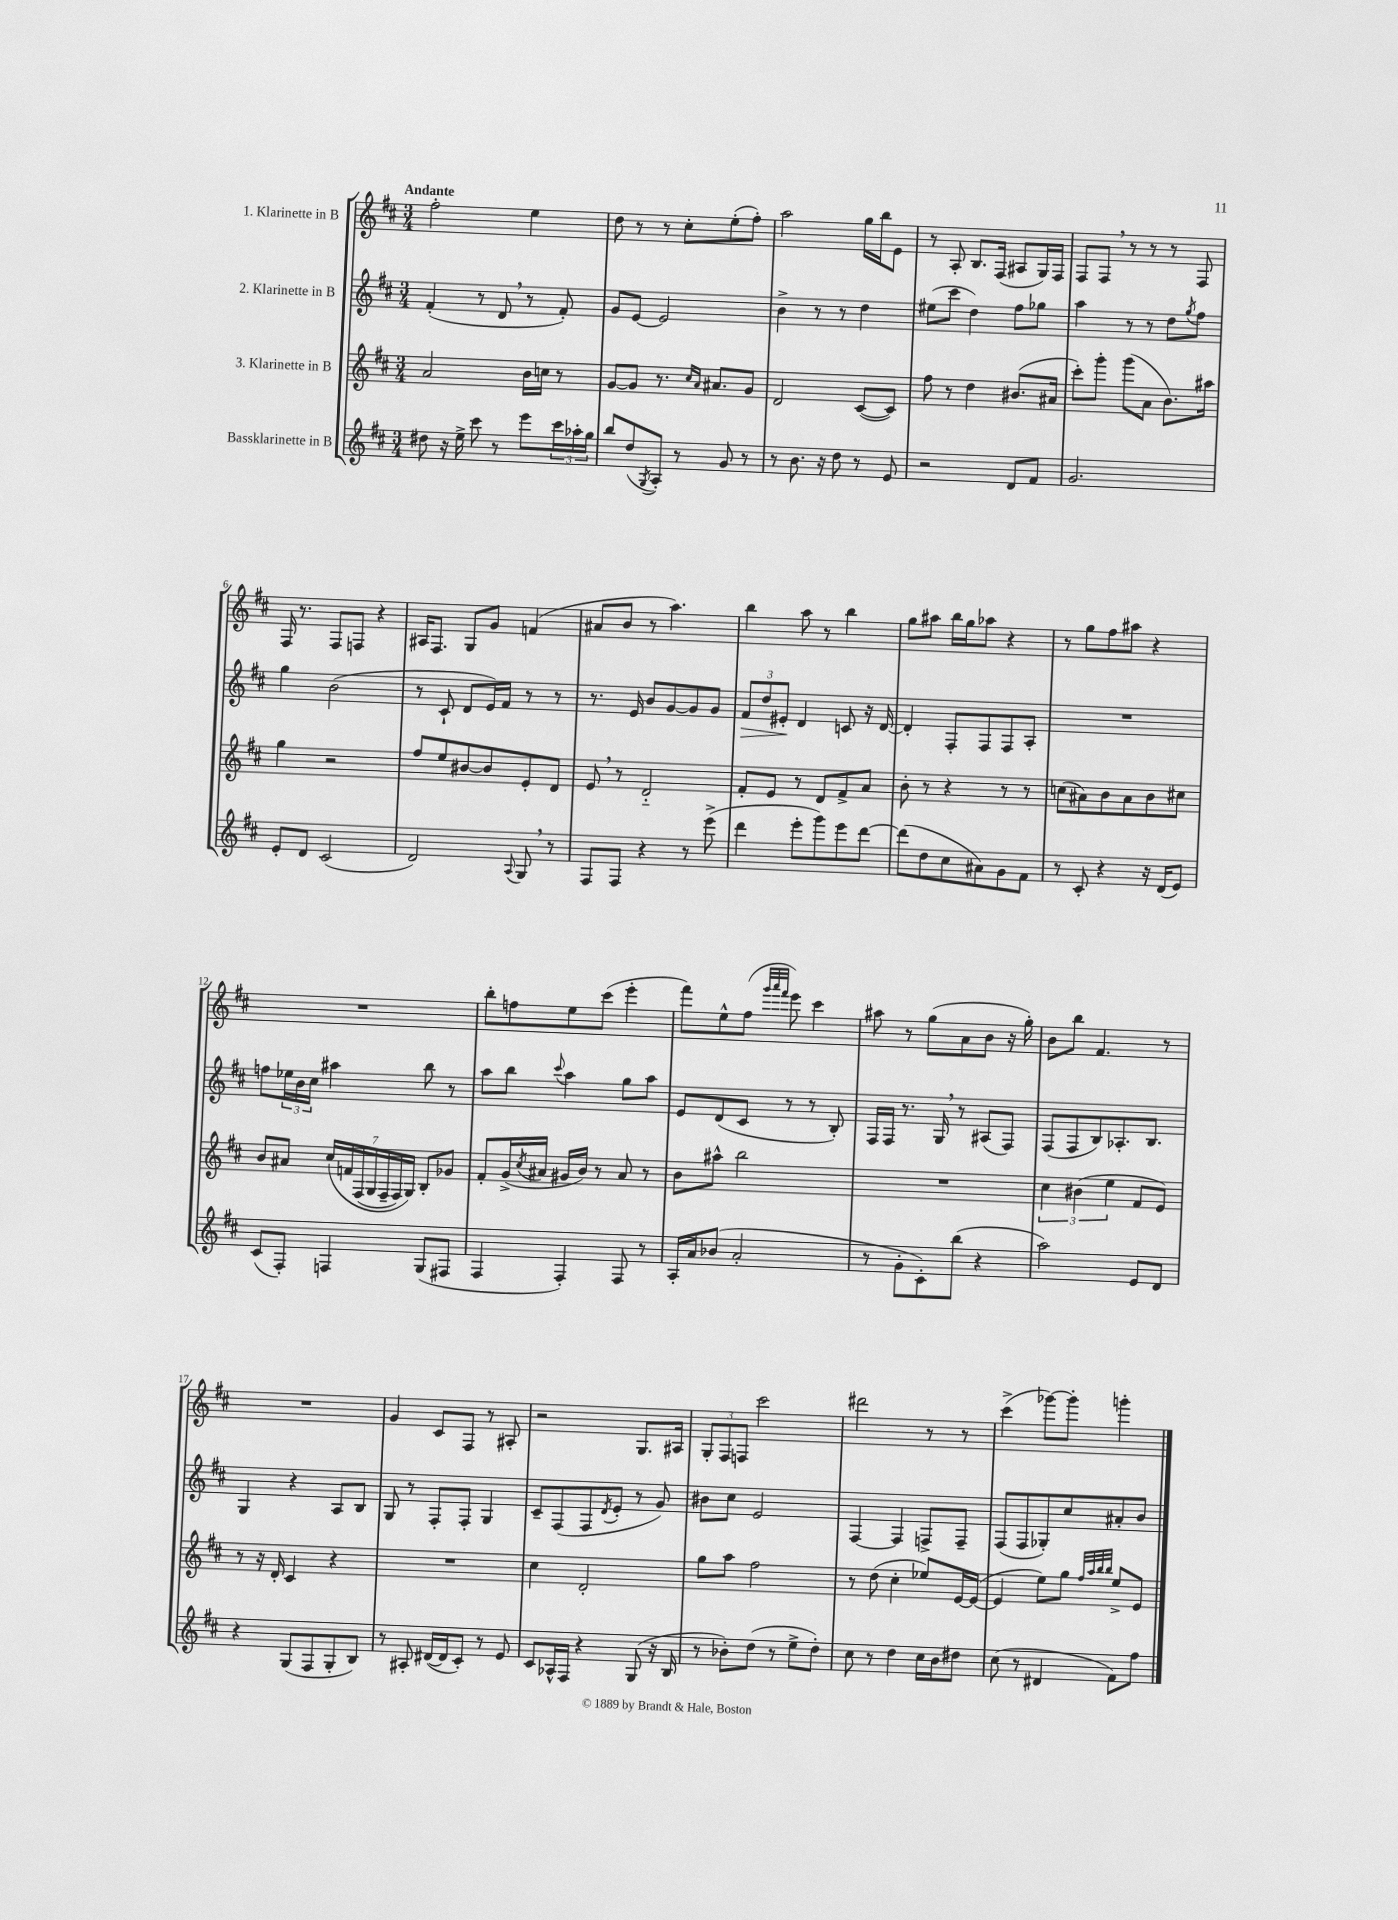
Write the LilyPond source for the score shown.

<<
\new StaffGroup <<
\new Staff = "s0" \with { instrumentName = "1. Klarinette in B" } {
    \clef treble \key d \major \numericTimeSignature \time 3/4 \tempo "Andante"
    fis''2-. e''4 |
    d''8 r8 r8 cis''8-. e''8-.( fis''8-.) |
    a''2 g''16 b''16 e'8 |
    r8 a8-. b8. fis16( ais8 g16) fis16 |
    fis8 fis8 \breathe r8 r8 r8 fis8 |
    fis16 r8. fis8 f8 r4 |
    ais16 fis8. g8 g'8 f'4( |
    ais'8 b'8 r8 a''4.) |
    b''4 a''8 r8 b''4 |
    g''8 ais''8 b''16 g''16 aes''8 r4 |
    r8 g''8 fis''8 ais''8 r4 |
    R2. |
    b''8-. f''8 e''8 cis'''8( e'''4-. |
    fis'''8) e''8-^ fis''8( \grace { g'''32 a'''32 fis'''32 } e'''8) cis'''4 |
    ais''8 r8 g''8( a'8 b'8 r16 g''16-.) |
    b'8 b''8 fis'4. r8 |
    R2. |
    g'4 cis'8 fis8 r8 ais8-. |
    r2 g8. ais16 |
    \tuplet 3/2 { g8-. fis8 f8 } cis'''2 |
    dis'''2 r8 r8 |
    cis'''4->( ges'''8~) ges'''8-. g'''4-. \bar "|." |
}
\new Staff = "s1" \with { instrumentName = "2. Klarinette in B" } {
    \clef treble \key d \major \numericTimeSignature \time 3/4
    fis'4-.( r8 d'8 \breathe r8 fis'8-.) |
    g'8 e'8~ e'2 |
    b'4-> r8 r8 d''4 |
    eis''8( cis'''8 d''4) fis''8 ges''8 |
    a''4 r8 r8 d''8 \acciaccatura { g''8 } fis''8 |
    g''4 b'2( |
    r8 cis'8-! d'8 e'16) fis'16 r8 r8 |
    r8. e'16 b'8 g'8~ g'8 g'8 |
    \tuplet 3/2 { fis'8\> d''8 eis'8-.\! } d'4 c'8 r16 d'16~ |
    d'4-. fis8-. fis8 fis8 a8-. |
    R2. |
    f''8 \tuplet 3/2 { ees''16 b'16 cis''16 } ais''4 b''8 r8 |
    a''8 b''8 \appoggiatura { cis'''8 } a''4 g''8 a''8 |
    e'8 d'8( cis'8 r8 r8 b8-.) |
    fis16 fis16 r8. g16 \breathe r8 ais8( fis8) |
    fis8( fis8 b8) aes8.-. b8. |
    g4 r4 a8 b8 |
    g8 r8 fis8-. fis8-. g4 |
    cis'8-- fis8( fis8 \acciaccatura { d'8 } e'8-. r8 g'8) |
    bis'8 cis''8 e'2 |
    fis4~ fis4 f8-> f8-- |
    fis8( fis8 ges8-.) cis''8 ais'8-. b'8 \bar "|." |
}
\new Staff = "s2" \with { instrumentName = "3. Klarinette in B" } {
    \clef treble \key d \major \numericTimeSignature \time 3/4
    a'2 b'16 c''16 r8 |
    g'8~ g'8 r8. \grace { cis''16 a'16 } ais'8. g'8 |
    d'2 cis'8~( cis'8) |
    fis''8 r8 d''4 bis'8.( ais'16 |
    cis'''8-.) g'''8-. g'''8( a'8 b'8.) ais''16 |
    g''4 r2 |
    fis''8 e''8 bis'8~ bis'8 e'8-. d'8 |
    e'8 \breathe r8 d'2-_ |
    fis'8-. e'8 r8 d'8 fis'8-> a'8 |
    b'8-. r8 r4 r8 r8 |
    c''8( ais'8) b'8 ais'8 b'8 cis''8 |
    b'8 ais'8 \tuplet 7/4 { cis''16\( f'16 fis16( g16 fis16-- fis16) g16\) } b8-. ges'8 |
    fis'8-. g'16->( \acciaccatura { cis''8 } ais'16 gis'16 b'16) r8 ais'8 r8 |
    b'8 ais''8-^ b''2 |
    R2. |
    \tuplet 3/2 { cis''4 bis'4( e''4 } fis'8 e'8) |
    r8 r16 d'16-. cis'4 r4 |
    R2. |
    cis''4 d'2-. |
    g''8 a''8 fis''2 |
    r8 d''8( cis''4-. ees''8) e'16~ e'16~( |
    e'4 e''8) g''8 \grace { fis''32 a''32 b''32 b''32 } e''8-> e'8 \bar "|." |
}
\new Staff = "s3" \with { instrumentName = "Bassklarinette in B" } {
    \clef treble \key d \major \numericTimeSignature \time 3/4
    dis''8 r16 e''16-> cis'''8 r8 e'''8 \tuplet 3/2 { cis'''16 aes''16-. g''16 } |
    b''8 d''8( \acciaccatura { g8 } a8-.) r8 g'8 r8 |
    r8 b'8. r16 d''8 r8 e'8 |
    r2 d'8 fis'8 |
    g'2. |
    e'8-. d'8 cis'2( |
    d'2) \appoggiatura { a8 } g8 \breathe r8 |
    fis8 fis8 r4 r8 e'''8->( |
    d'''4 e'''8-. g'''8) e'''8 d'''8~ |
    d'''8( d''8 cis''8 ais'8) g'8 fis'8 |
    r8 cis'8-. r4 r16 d'16( e'8) |
    cis'8( fis8-.) f4 g8( fis8 |
    fis4 fis4-.) fis8 r8 |
    a16-. a'16 bes'8( a'2-. |
    r8 g'8-. cis'8-.) b''8( r4 |
    a''2) e'8 d'8 |
    r4 g8( fis8 g8-. b8) |
    r8 ais8-. dis'16~( dis'16 cis'8-.) r8 e'8 |
    cis'8 aes16-^ fis16 r4 g8( r16 b16 |
    r8 bes'8-.) d''8( r8 e''8-> d''8-.) |
    cis''8 r8 d''4 cis''16 b'16 dis''8 |
    cis''8( r8 dis'4 fis'8) fis''8 \bar "|." |
}
>>
>>
